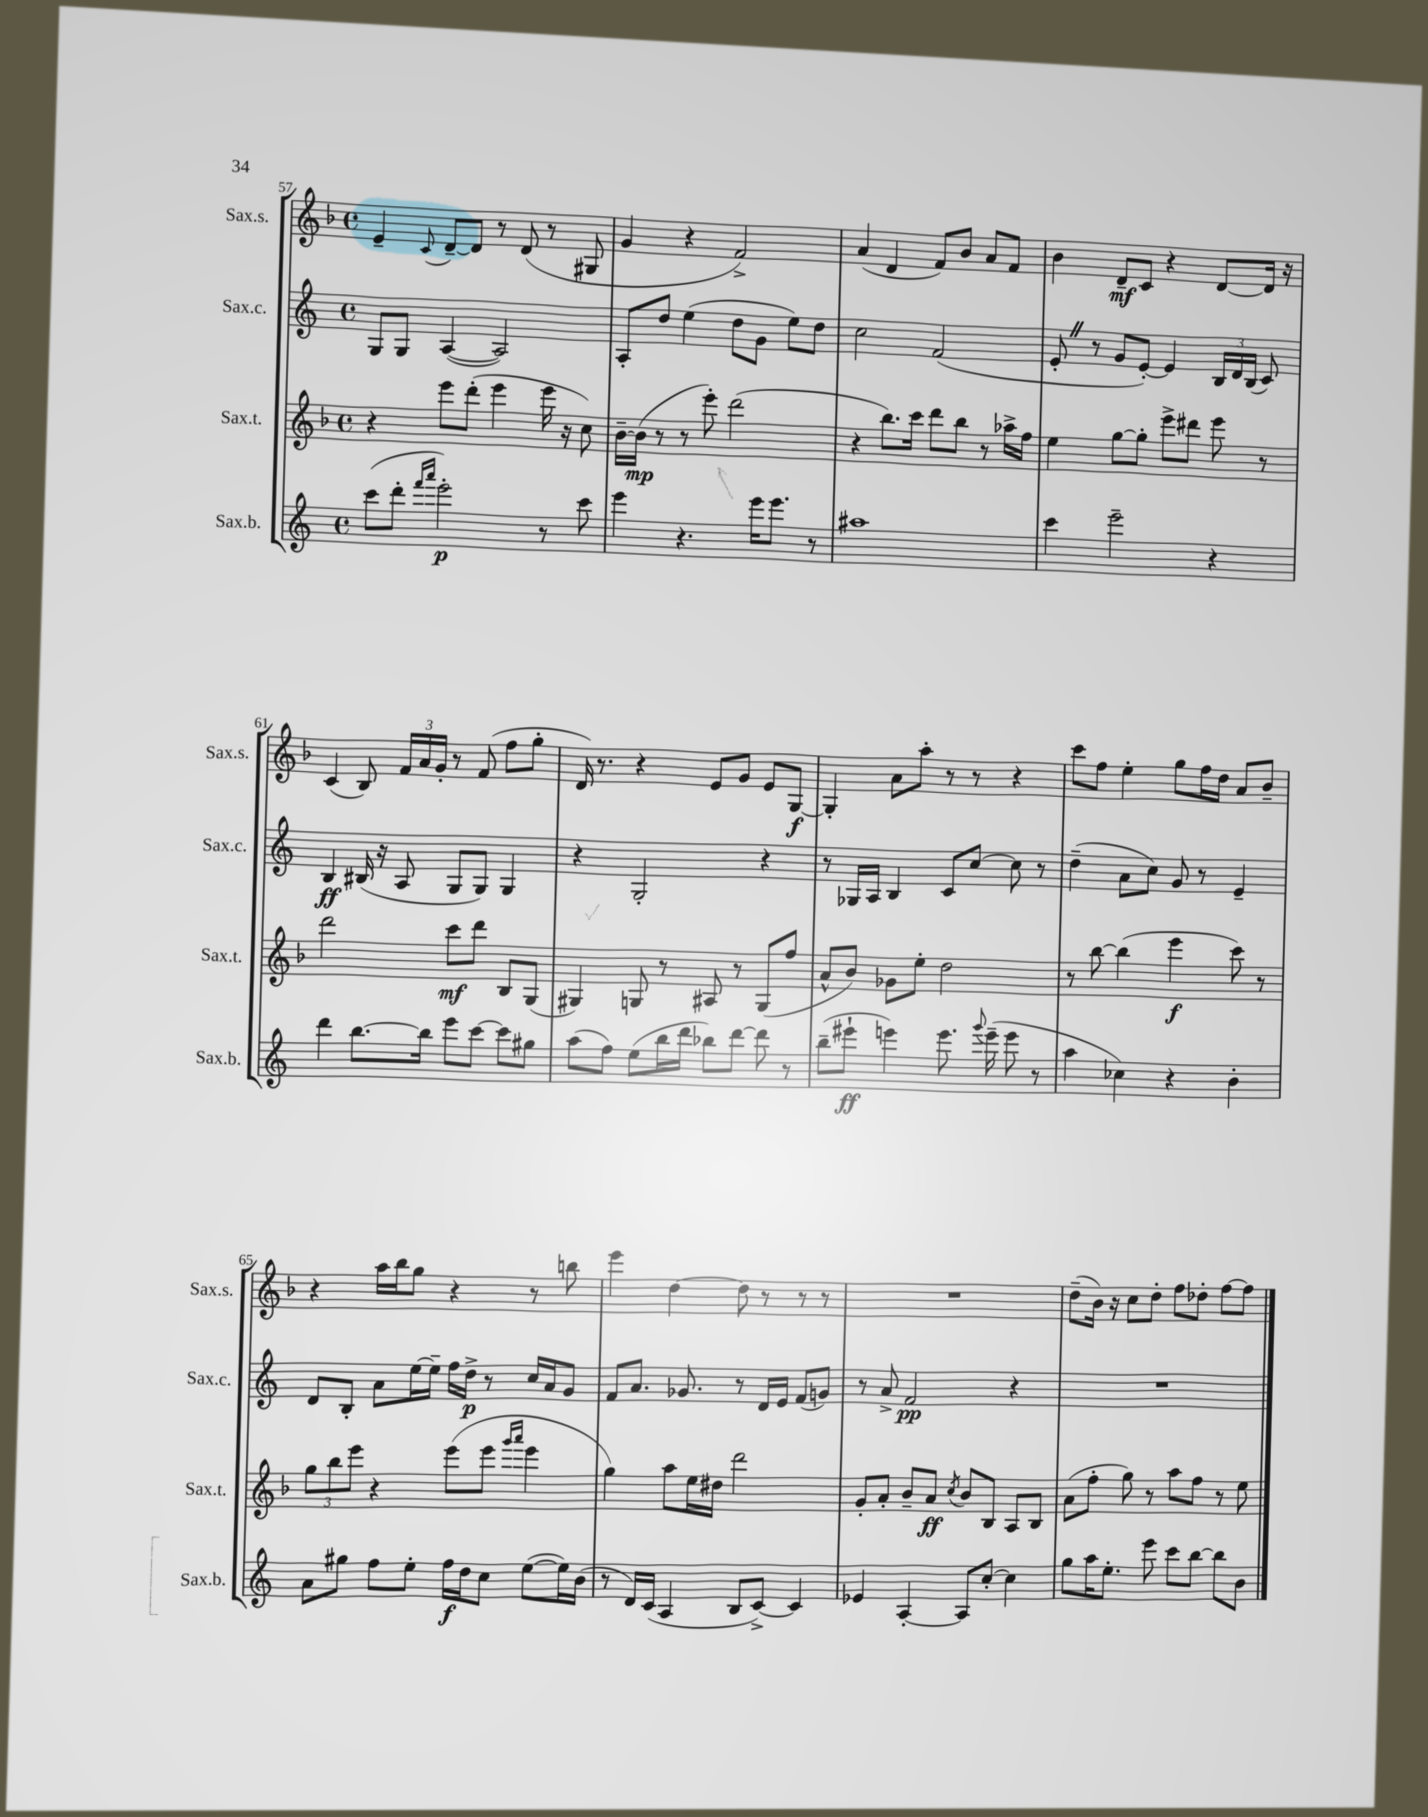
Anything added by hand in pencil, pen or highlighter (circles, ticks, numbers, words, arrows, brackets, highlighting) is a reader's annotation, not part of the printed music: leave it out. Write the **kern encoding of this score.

**kern	**dynam	**kern	**dynam	**kern	**dynam	**kern	**dynam
*part4	*part4	*part3	*part3	*part2	*part2	*part1	*part1
*staff4	*staff4	*staff3	*staff3	*staff2	*staff2	*staff1	*staff1
*I"Sax.b.	*	*I"Sax.t.	*	*I"Sax.c.	*	*I"Sax.s.	*
*I'Sax.b.	*	*I'Sax.t.	*	*I'Sax.c.	*	*I'Sax.s.	*
*clefG2	*	*clefG2	*	*clefG2	*	*clefG2	*
*k[]	*	*k[b-]	*	*k[]	*	*k[b-]	*
*M4/4	*	*M4/4	*	*M4/4	*	*M4/4	*
*met(c)	*	*met(c)	*	*met(c)	*	*met(c)	*
=57	=57	=57	=57	=57	=57	=57	=57
(8ccc\L	.	4r	.	8G/L	.	4e~/	.
8ddd'\J	.	.	.	8G/J	.	.	.
16qqfff/LL	.	.	.	.	.	.	.
16qqaaa/JJ	.	.	.	.	.	8qqc/	.
2eee'\)	p	8eee\L	.	([4A/	.	[8d~/L	.
.	.	(8ddd'\J	.	.	.	8d/J]	.
.	.	4eee\	.	2A/])	.	8r	.
.	.	.	.	.	.	(8d/	.
8r	.	16eee\	.	.	.	8r	.
.	.	16r	.	.	.	.	.
8ccc\	.	8cc\)	.	.	.	8G#X/	.
=58	=58	=58	=58	=58	=58	=58	=58
4eee\	.	[16b-~\LL	.	8A'/L	.	4g/	.
.	.	(16b-\JJ]	mp	.	.	.	.
.	.	8r	.	8dd/J	.	.	.
4.r	.	8r	.	(4ee\	.	4r	.
.	.	8eee'\)	.	.	.	.	.
.	.	(2ddd\	.	8dd\L	.	2f^/)	.
16eee\KL	.	.	.	8g\J	.	.	.
8.eee\J	.	.	.	.	.	.	.
.	.	.	.	8ee\L)	.	.	.
8r	.	.	.	8dd\J	.	.	.
=59	=59	=59	=59	=59	=59	=59	=59
1aa#X	.	4r	.	2cc\	.	(4a/	.
.	.	8.bb-\L)	.	.	.	4d/	.
.	.	16ccc\Jk	.	.	.	.	.
.	.	8ddd\L	.	(2f/	.	8f/L)	.
.	.	8bb-\J	.	.	.	8b-/J	.
.	.	8r	.	.	.	8a/L	.
.	.	16aa-X^\LL	.	.	.	8f/J	.
.	.	16ff\JJ	.	.	.	.	.
=60	=60	=60	=60	=60	=60	=60	=60
4ccc\	.	4ee\	.	8e'Z/	.	4b-\	.
.	.	.	.	8r	.	.	.
2eee~\	.	[8gg\L	.	8g/L	.	8d~/L	mf
.	.	8gg'\J]	.	[8e'/J)	.	8c/J	.
.	.	8eee^\L	.	4e/]	.	4r	.
.	.	8ddd#X\J	.	.	.	.	.
4r	.	8eee\	.	24B/LL	.	[8d/L	.
.	.	.	.	24d/	.	.	.
.	.	.	.	(24B/JJ	.	.	.
.	.	8r	.	8c/)	.	16d/Jk]	.
.	.	.	.	.	.	16r	.
!!LO:LB:g=z
=61	=61	=61	=61	=61	=61	=61	=61
4ddd\	.	2ddd\	.	4B/	ff	(4c/	.
[8.bb\L	.	.	.	(16B#X/	.	8B-/)	.
.	.	.	.	16r	.	.	.
.	.	.	.	8A/	.	24f/LL	.
.	.	.	.	.	.	24a/	.
16bb\Jk]	.	.	.	.	.	.	.
.	.	.	.	.	.	24g'/JJ	.
8eee\L	.	8ccc\L	mf	8G/L	.	8r	.
[8ccc\J	.	8ddd\J	.	8G/J)	.	(8f/	.
8ccc\L]	.	8B-/L	.	4G/	.	8ff\L	.
8gg#X\J	.	(8G/J	.	.	.	8gg'\J	.
=62	=62	=62	=62	=62	=62	=62	=62
(8aa\L	.	4G#X/)	.	4r	.	16d/)	.
.	.	.	.	.	.	8.r	.
8ff\J)	.	.	.	.	.	.	.
(8ee\L	.	8Gn/	.	2G'/	.	4r	.
16bb\L	.	8r	.	.	.	.	.
16ddd\JJ	.	.	.	.	.	.	.
8bb-X\L)	.	8A#X/	.	.	.	8e/L	.
[8ddd\J	.	8r	.	.	.	8g/J	.
8ddd\]	.	(8G/L	.	4r	.	8e/L	.
8r	.	8ff/J	.	.	.	[8G/J	f
=63	=63	=63	=63	=63	=63	=63	=63
(8bb~\L	.	8a^^/L	.	8r	.	4G'/]	.
8eee#X`\J	ff	8b-/J)	.	16G-X/LL	.	.	.
.	.	.	.	16A/JJ	.	.	.
4eeen\)	.	8g-X\L	.	4B/	.	8a\L	.
.	.	8ee'\J	.	.	.	8aa'\J	.
8.eee\	.	2dd\	.	8c/L	.	8r	.
.	.	.	.	[8cc/J	.	8r	.
8qqggg/	.	.	.	.	.	.	.
(16eee~\	.	.	.	.	.	.	.
8eee\	.	.	.	8cc\]	.	4r	.
8r	.	.	.	8r	.	.	.
=64	=64	=64	=64	=64	=64	=64	=64
4aa\	.	8r	.	(4dd~\	.	8ccc\L	.
.	.	[8bb-\	.	.	.	8ff\J	.
4cc-X\)	.	(4bb-\]	.	8a\L	.	4ee'\	.
.	.	.	.	8cc\J)	.	.	.
4r	.	4eee\	f	8g/	.	8gg\L	.
.	.	.	.	8r	.	16ff\L	.
.	.	.	.	.	.	16dd\JJ	.
4b'\	.	8ccc\)	.	4e~/	.	8a/L	.
.	.	8r	.	.	.	8b-~/J	.
!!LO:LB:g=z
=65	=65	=65	=65	=65	=65	=65	=65
8a\L	.	12gg\L	.	8d/L	.	4r	.
.	.	12bb-\	.	.	.	.	.
8gg#X\J	.	.	.	8B'/J	.	.	.
.	.	12eee\J	.	.	.	.	.
8ff\L	.	4r	.	8a\L	.	16aa\LL	.
.	.	.	.	.	.	16bb-\J	.
8ee'\J	.	.	.	[16ee\L	.	8gg\J	.
.	.	.	.	16ee~\JJ]	.	.	.
16ff\LL	f	(8eee\L	.	16ff\LL	.	4r	.
16dd\J	.	.	.	16dd^\JJ	p	.	.
8cc\J	.	8eee\J	.	8r	.	.	.
.	.	16qqggg/LL	.	.	.	.	.
.	.	16qqaaa/JJ	.	.	.	.	.
([8ee\L	.	4eee\	.	16cc/LL	.	8r	.
.	.	.	.	16a/J	.	.	.
16ee\L])	.	.	.	8g/J	.	8bbn\	.
(16b\JJ	.	.	.	.	.	.	.
=66	=66	=66	=66	=66	=66	=66	=66
8r	.	4gg\)	.	8f/L	.	4eee\	.
16d/LL)	.	.	.	8.a/J	.	.	.
(16c/JJ	.	.	.	.	.	.	.
4A/	.	8aa\L	.	.	.	[4dd\	.
.	.	.	.	8.g-X/	.	.	.
.	.	16ee\L	.	.	.	.	.
.	.	16dd#X\JJ	.	.	.	.	.
8B/L	.	2ddd\	.	8r	.	8dd\]	.
[8c^/J)	.	.	.	16d/LL	.	8r	.
.	.	.	.	16e/JJ	.	.	.
4c/]	.	.	.	(8f/L	.	8r	.
.	.	.	.	8gn/J)	.	8r	.
=67	=67	=67	=67	=67	=67	=67	=67
4e-X/	.	8g'/L	.	8r	.	1r	.
.	.	8a'/J	.	8a^/	.	.	.
[4A'/	.	8b-~/L	.	2f/	pp	.	.
.	.	8a/J	ff	.	.	.	.
.	.	8qcc/	.	.	.	.	.
8A/L]	.	8b-/L	.	.	.	.	.
[8cc'/J	.	8B-/J	.	.	.	.	.
4cc\]	.	8A/L	.	4r	.	.	.
.	.	8B-/J	.	.	.	.	.
=68	=68	=68	=68	=68	=68	=68	=68
8gg\L	.	(8a\L	.	1r	.	(8dd~\L	.
16aa\K	.	8ff'\J	.	.	.	16b-\Jk)	.
8.ee'\J	.	.	.	.	.	16r	.
.	.	8gg\)	.	.	.	8cc\L	.
8eee\	.	8r	.	.	.	8dd'\J	.
8ccc\L	.	8aa\L	.	.	.	8ff\L	.
[8bb\J	.	8ff\J	.	.	.	8dd-X'\J	.
8bb\L]	.	8r	.	.	.	[8ff\L	.
8b\J	.	8ee\	.	.	.	8ff\J]	.
==	==	==	==	==	==	==	==
*-	*-	*-	*-	*-	*-	*-	*-
